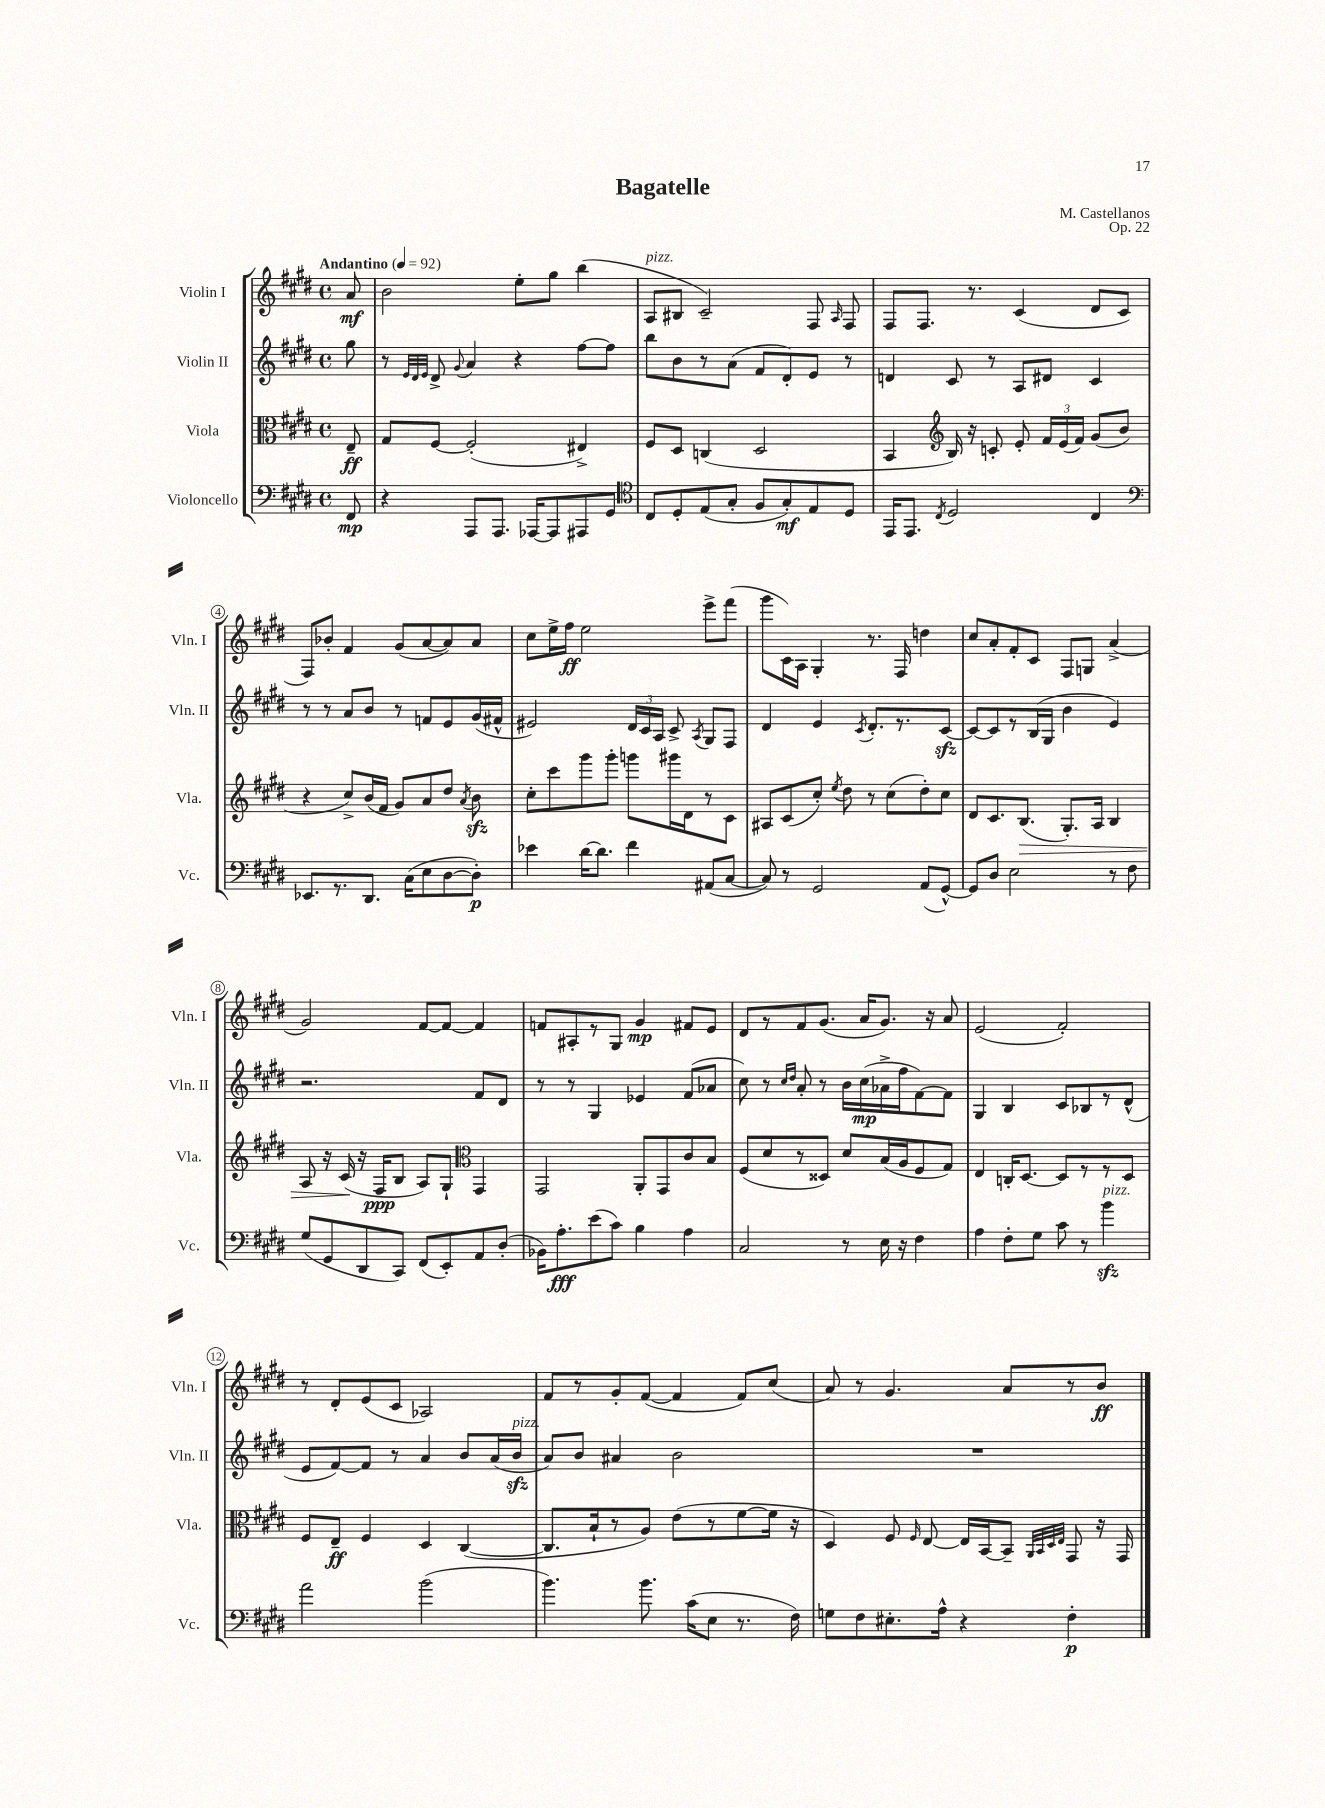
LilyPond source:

\header { title = "Bagatelle" composer = "M. Castellanos" opus = "Op. 22" }
<<
\new StaffGroup <<
\new Staff = "s0" \with { instrumentName = "Violin I" shortInstrumentName = "Vln. I" } {
    \clef treble \key e \major \defaultTimeSignature \time 4/4 \partial 8 \tempo "Andantino" 4 = 92
    \autoBeamOff a'8\mf |
    b'2 e''8[-. gis''8] b''4( |
    a8[^\markup { \italic "pizz." } bis8] cis'2--) fis8 \grace { a16 } fis8 |
    fis8[ fis8.] r8. cis'4( dis'8[ cis'8] |
    fis8[) bes'8]-. fis'4 gis'8[( a'8~ a'8) a'8] |
    cis''8[ e''16-> fis''16]\ff e''2 e'''8[-> fis'''8]( |
    gis'''8[ cis'16) a16] gis4-. r8. fis16 d''4 |
    cis''8[ a'8-. fis'8-. cis'8] fis8[ g8] a'4->( |
    gis'2) fis'8[~ fis'8]~ fis'4 |
    f'8[ ais8-. r8 gis8] gis'4\mp fis'8[ e'8] |
    dis'8[ r8 fis'8 gis'8.]( a'16[ gis'8.]) r16 a'8 |
    e'2( fis'2-.) |
    r8 dis'8[-. e'8( cis'8] aes2) |
    fis'8[ r8 gis'8-. fis'8]~( fis'4 fis'8[) cis''8]( |
    a'8) r8 gis'4. a'8[ r8 b'8]\ff \bar "|." |
}
\new Staff = "s1" \with { instrumentName = "Violin II" shortInstrumentName = "Vln. II" } {
    \clef treble \key e \major \defaultTimeSignature \time 4/4 \partial 8
    \autoBeamOff gis''8 |
    r8 \grace { e'32[ dis'32 e'32] } dis'8-> \appoggiatura { gis'8 } a'4 r4 fis''8[~ fis''8] |
    b''8[ b'8 r8 a'8]( fis'8[ dis'8-.) e'8] r8 |
    d'4 cis'8 r8 a8[ dis'8] cis'4 |
    r8 r8 a'8[ b'8] r8 f'8[ e'8 gis'16( fis'16]-^ |
    eis'2) \tuplet 3/2 { dis'16[ cis'16 a16] } cis'8-> \acciaccatura { a8 } gis8[ fis8] |
    dis'4 e'4 \acciaccatura { cis'8 } dis'8.[-. r8. cis'8]~\sfz |
    cis'8[~ cis'8 r8 b16( gis16] b'4 e'4) |
    r2. fis'8[ dis'8] |
    r8 r8 gis4 ees'4 fis'8[( aes'8] |
    cis''8) r8 \grace { cis''16[ dis''16] } a'8-. r8 b'16[ cis''16\mp( aes'16-> fis''16 fis'8~) fis'8] |
    gis4 b4 cis'8[ bes8 r8 dis'8]-^( |
    e'8[ fis'8~) fis'8] r8 a'4 b'8[ a'16( b'16]\sfz^\markup { \italic "pizz." } |
    a'8[) b'8] ais'4 b'2 |
    R1 \bar "|." |
}
\new Staff = "s2" \with { instrumentName = "Viola" shortInstrumentName = "Vla." } {
    \clef alto \key e \major \defaultTimeSignature \time 4/4 \partial 8
    \autoBeamOff e8--\ff |
    gis8[ fis8]~ fis2-.( eis4->) |
    fis8[ dis8] c4( dis2 |
    b,4 \clef treble b16) r16 c'8-. e'8-. \tuplet 3/2 { fis'16[ e'16( fis'16]) } gis'8[( b'8] |
    r4 cis''8[->) b'16( fis'16] gis'8[) a'8 dis''8] \acciaccatura { a'8 } b'8\sfz |
    cis''8[-. cis'''8 gis'''8 gis'''8]-. g'''8[ gis'''16 dis'16 r8 cis'8] |
    ais8[ cis'8( cis''8]-.) \acciaccatura { e''8 } dis''8 r8 cis''8[( dis''8-.) cis''8] |
    dis'8[ cis'8. b8.]\>( gis8.[-.) a16] b4 |
    a8 r16 cis'16\!( r16 fis16[\ppp b8] a8[) gis8]-! \clef alto gis,4 |
    gis,2 a,8[-. gis,8 cis'8 b8] |
    fis8[( dis'8 r8 disis8]) dis'8[ b16( a16 fis8 gis8]) |
    e4 c16[-. dis8.]~ dis8[ r8 r8 dis8] |
    fis8[ e8]--\ff fis4 dis4 cis4~( |
    cis8.[ b16-! r8 a8]) e'8[( r8 fis'8~ fis'16] r16 |
    dis4) fis8 \grace { fis16 } e8~ e16[ b,16~ b,8]-- \grace { a,32[ b,32 dis32 e32] } gis,8 r16 gis,16 \bar "|." |
}
\new Staff = "s3" \with { instrumentName = "Violoncello" shortInstrumentName = "Vc." } {
    \clef bass \key e \major \defaultTimeSignature \time 4/4 \partial 8
    \autoBeamOff fis,8\mp |
    r4 a,,8[ a,,8.] aes,,16[~ aes,,8 ais,,8 gis,8] |
    \clef tenor cis8[ dis8-. e8( gis8]-. fis8[ gis8-.\mf) e8 dis8] |
    e,16[ e,8.] \acciaccatura { cis8 } dis2 cis4 |
    \clef bass ees,8.[ r8. dis,8.] cis16[( e8 dis8~ dis8]-.\p) |
    ees'4 dis'16[~ dis'8.] fis'4 ais,8[( cis8]~ |
    cis8) r8 gis,2 a,8[( gis,8]~-^) |
    gis,8[ dis8] e2 r8 fis8 |
    gis8[( gis,8 dis,8 cis,8]) fis,8[( e,8-.) a,8 dis8]-.( |
    bes,16[) a8.-.\fff e'8( cis'8]) b4 a4 |
    cis2 r8 e16 r16 fis4 |
    a4 fis8[-. gis8] cis'8 r8 b'4\sfz^\markup { \italic "pizz." } |
    a'2 b'2( |
    b'4.) b'8. cis'16[( e8] r8. fis16) |
    g8[ fis8 eis8.-. a16]-^ r4 fis4-.\p \bar "|." |
}
>>
>>
\layout { \context { \Score \override BarNumber.stencil = #(make-stencil-circler 0.1 0.3 ly:text-interface::print) } }
